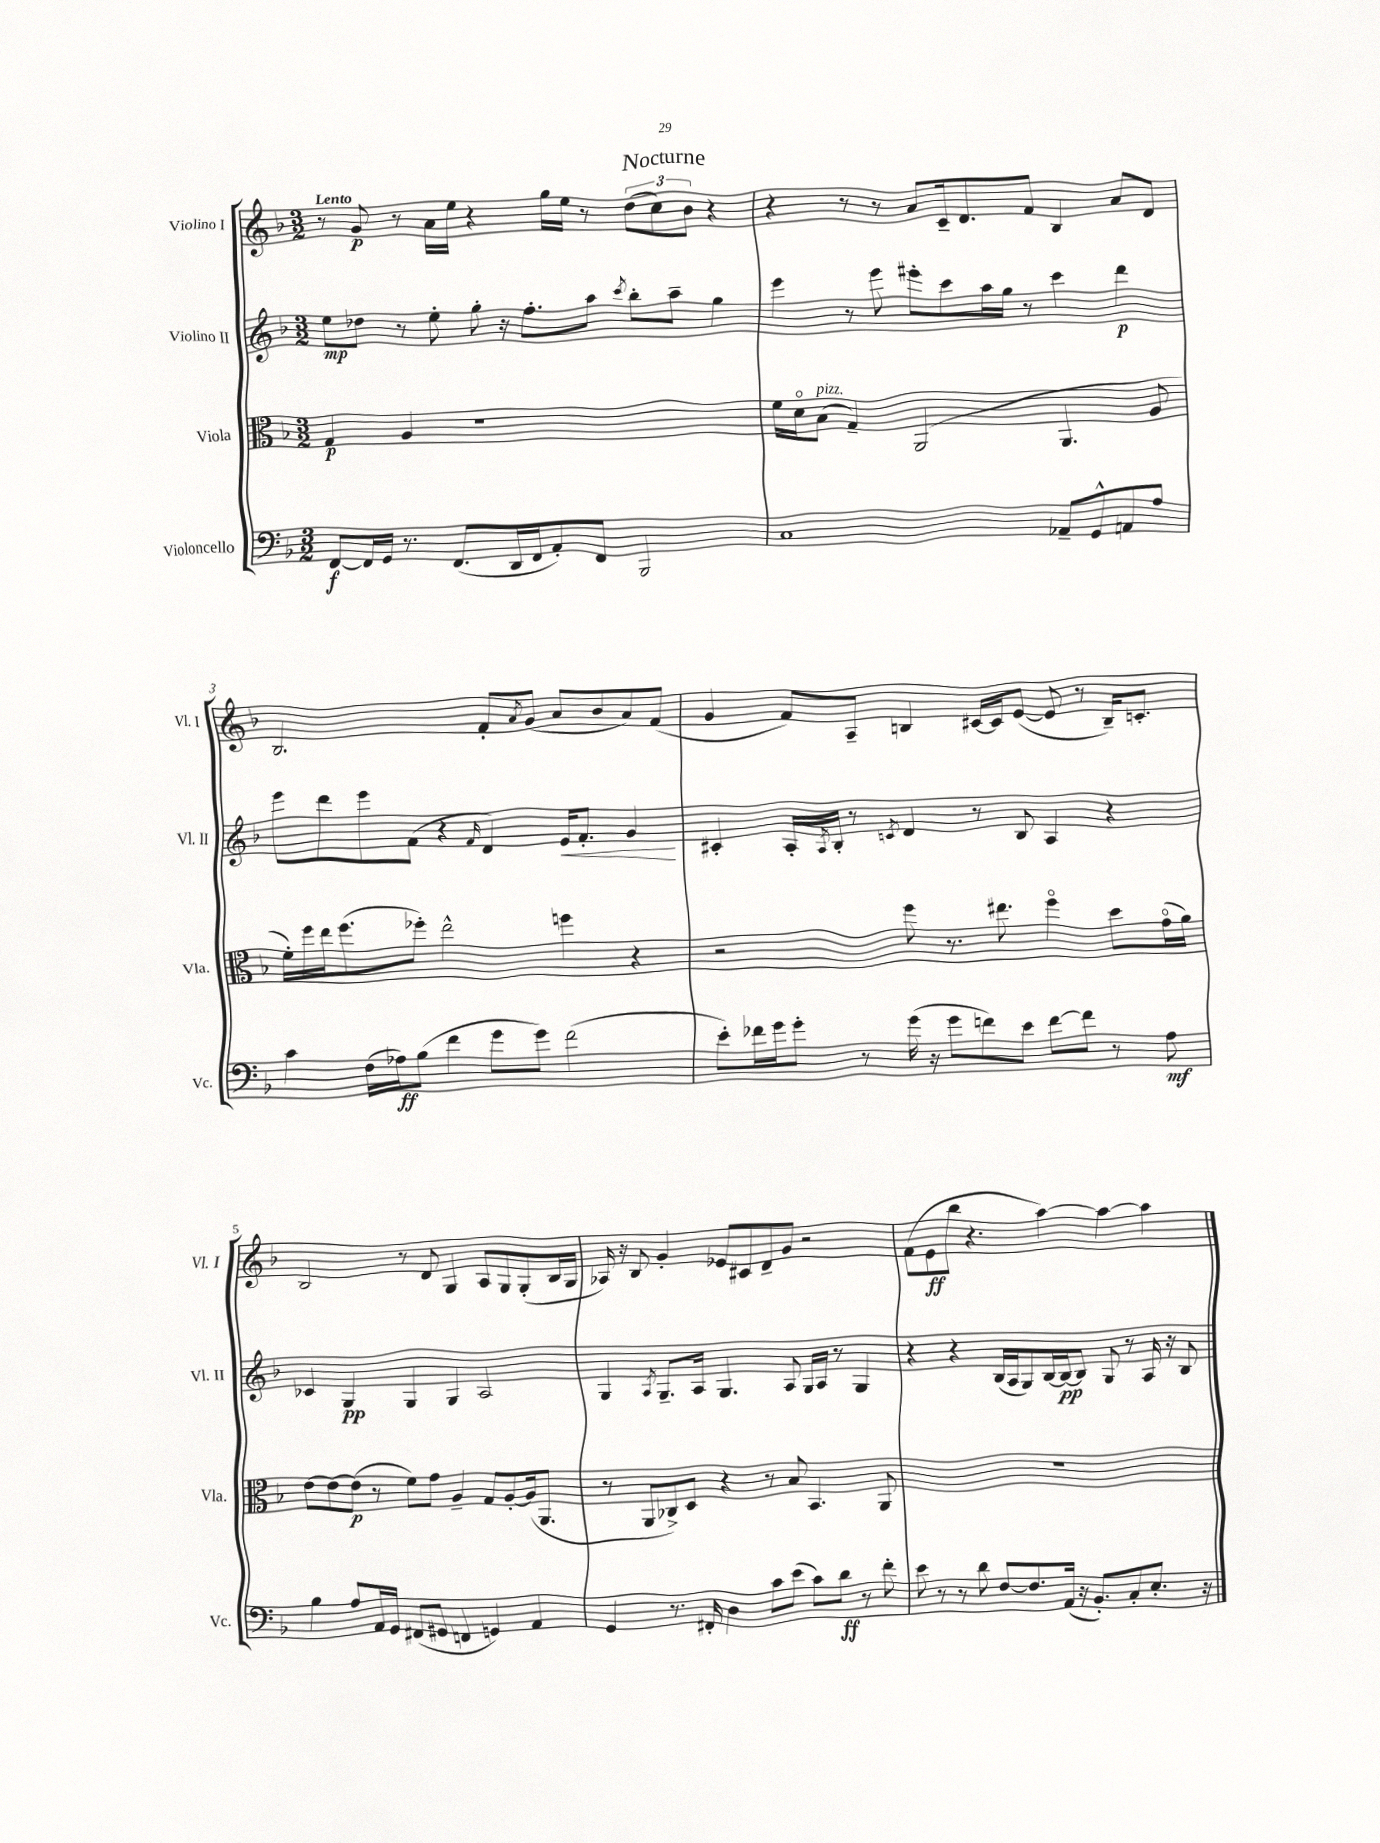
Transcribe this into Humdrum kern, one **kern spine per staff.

**kern	**kern	**kern	**kern
*staff4	*staff3	*staff2	*staff1
*clefF4	*clefC3	*clefG2	*clefG2
*k[b-]	*k[b-]	*k[b-]	*k[b-]
*M3/2	*M3/2	*M3/2	*M3/2
[8FF	4G	8ee	8r
16FF]	.	8dd-	8g
16GG	.	.	.
8.r	4A	8r	8r
.	.	8ee'	16a
(8.FF	.	.	16ee
.	1r	8gg'	4r
16DD	.	16r	.
16FF	.	8.ff'	.
8AA')	.	.	16gg
.	.	.	16ee
8FF	.	8aa	8r
.	.	8qccc	.
2BBB-	.	8bb-'	(12dd
.	.	.	12cc)
.	.	8aa~	.
.	.	.	12b-
.	.	4gg	4r
=	=	=	=
1C	16f	4eee	4r
.	16do	.	.
.	(8B-	.	.
.	4G~)	8r	8r
.	.	8eee	8r
.	(2AA	8eee#'	8a
.	.	8ccc	16c~
.	.	.	8.d
.	.	16aa	.
.	.	16gg	.
.	.	8r	8f
8AA-~	4.AA	4ccc	4B-
8GG^^	.	.	.
8AA	.	4ddd	8a
8A	8A	.	8d
=	=	=	=
4c	16f')	8eee	2.B-
.	16ff	.	.
.	16ee	8ddd	.
.	(8.ff	.	.
(16F	.	8eee	.
16A-)	.	.	.
(8B-	8ff-')	(8f	.
4f	2ee^^	4r	.
.	.	16qqf	.
8g	.	4d)	8f'
.	.	.	8qa
8g)	.	.	(8g
(2f	4ff	16e	8a
.	.	8.f'	.
.	.	.	8b-
.	4r	4g	8a)
.	.	.	(8f
=	=	=	=
8e')	2r	4c#'	4g
16f-	.	.	.
16g	.	.	.
8g'	.	16A'	8f)
.	.	8qA	.
.	.	16B-'	.
8r	.	8r	8A~
.	.	8qc	.
(16g	8ff	4d	4B
16r	.	.	.
8g	8.r	.	.
8f)	.	8r	[16c#
.	8.ee#	.	16c#]
8e	.	8B-	([8e
[8f	4ffo	4A	8e]
8f]	.	.	8r
8r	8dd	4r	16B~)
.	.	.	8.c'
8A	(16go	.	.
.	16a)	.	.
=	=	=	=
4B-	[8e	4c-	2B-
.	8e_	.	.
8A	(8e]	4G	.
16AA	8r	.	.
16GG	.	.	.
(8FF#	8f)	4G	8r
8GG#	8g	.	8d
4FF	4A~	4G	4G
4GG)	8G	2A	8A
.	[8A'	.	8G
4AA	(16A]	.	(8G'
.	8.AA	.	.
.	.	.	16B-
.	.	.	16G
=	=	=	=
4GG	8r	4G	16A-)
.	.	.	16r
.	8AA	.	8B-
.	.	8qA	.
8.r	8C-^)	8.G~	4g'
.	8D	.	.
16FF#'	.	16A	.
4D	4r	4.G	8e-
.	.	.	8c#
8c	8r	.	8d~
(8e	8B-	8A	8g
8c)	4.BB-	16G	2r
.	.	16A	.
8d	.	8r	.
8r	.	4G	.
8f'	8AA	.	.
=	=	=	=
8e	1.r	4r	(8f
8r	.	.	8e
8r	.	4r	8bb-
8d	.	.	4.r
[8F	.	(16B-	.
.	.	16A	.
8.F]	.	8G)	.
.	.	[16B-	[4aa)
(16AA	.	16B-_	.
16r	.	8B-]	.
8.BB-')	.	.	.
.	.	8G	4aa_
8C'	.	8r	.
8.E'	.	16A	4aa]
.	.	16r	.
.	.	8B-	.
16r	.	.	.
==	==	==	==
*-	*-	*-	*-
